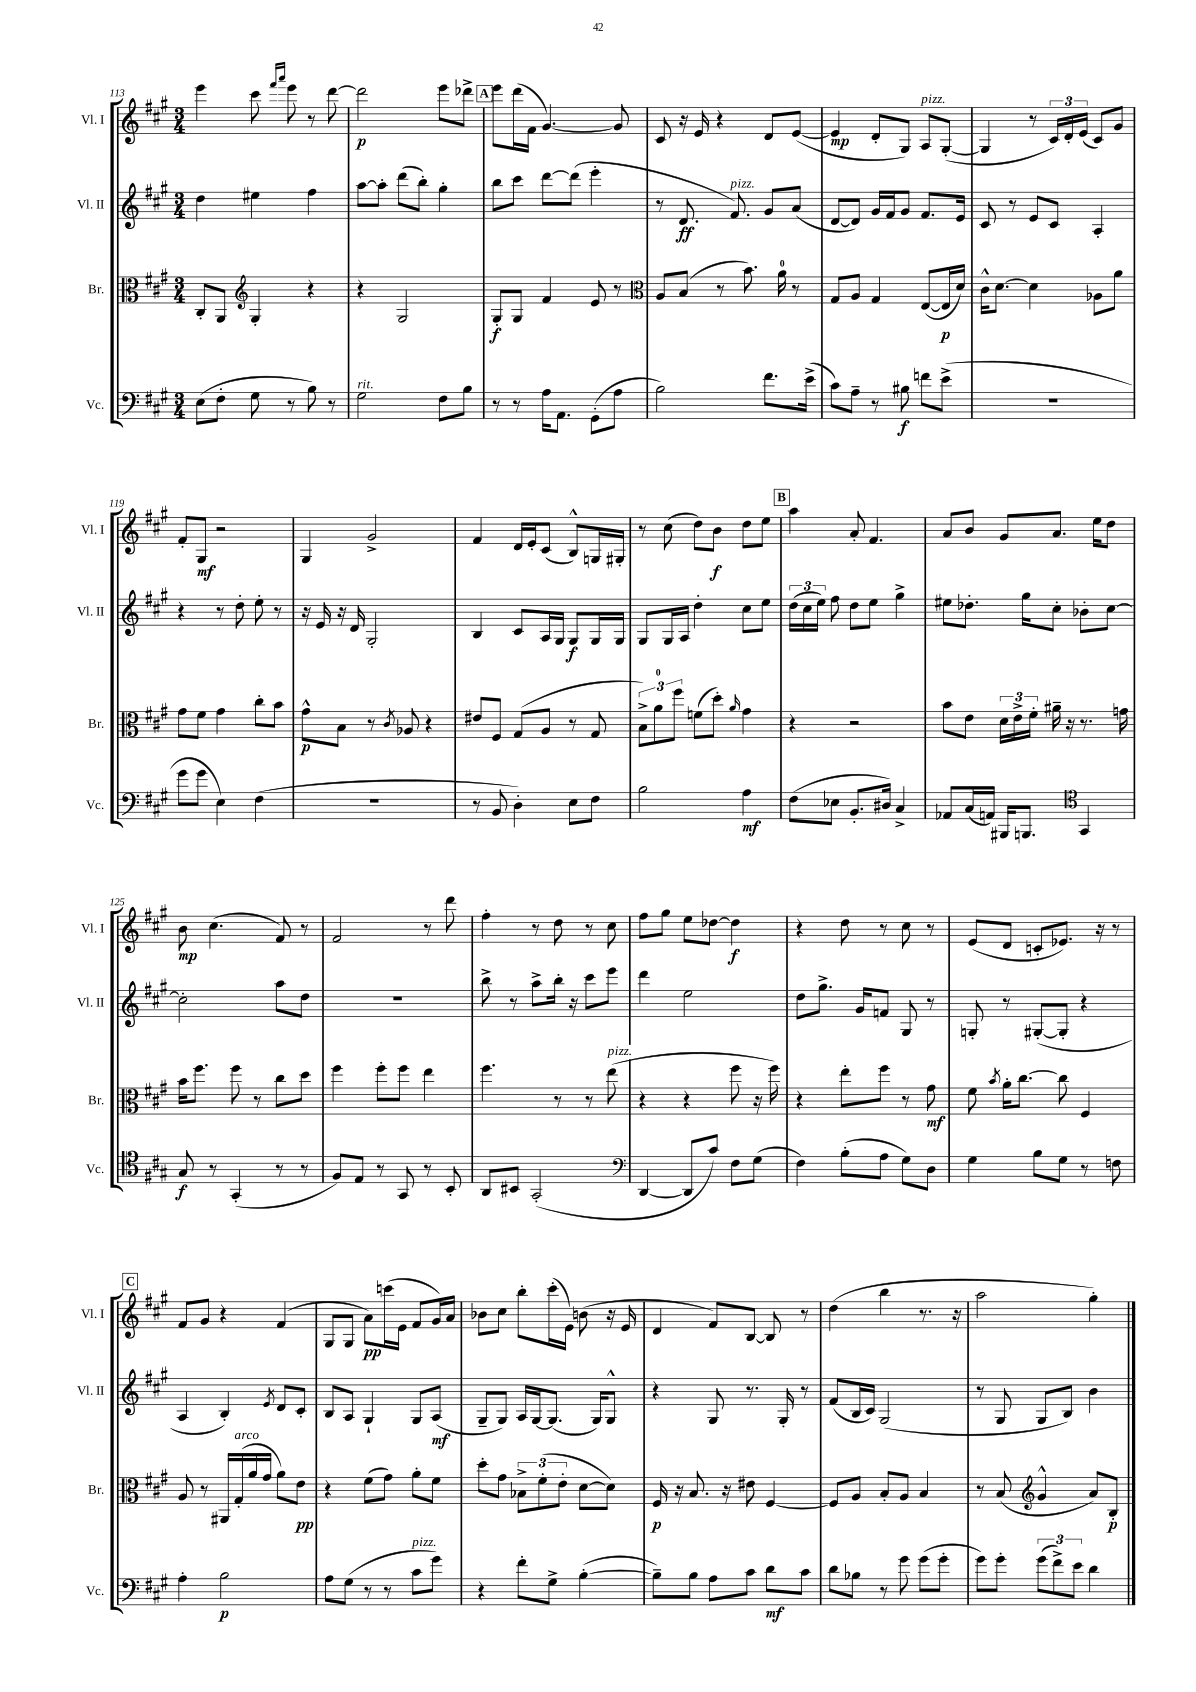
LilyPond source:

<<
\new StaffGroup <<
\new Staff = "s0" \with { instrumentName = "Vl. I" shortInstrumentName = "Vl. I" } {
    \clef treble \key a \major \numericTimeSignature \time 3/4
    \autoBeamOff e'''4 cis'''8 \grace { fis'''16[ a'''16] } e'''8 r8 d'''8~ |
    d'''2\p e'''8[ des'''8]-> |
    \mark \markup { \box "A" } e'''8[ d'''16( fis'16] gis'4.~) gis'8 |
    cis'8 r16 e'16 r4 d'8[ e'8]~( |
    e'4\mp d'8[-. gis8]) a8[^\markup { \italic "pizz." } gis8]~-.( |
    gis4 r8 \tuplet 3/2 { cis'16[) d'16-. e'16]( } cis'8[) gis'8] |
    fis'8[-. gis8]\mf r2 |
    gis4 gis'2-> |
    fis'4 d'16[ e'16-. cis'8]( b8[-^) g16 gis16]-. |
    r8 cis''8( d''8[) b'8]\f d''8[ e''8] |
    \mark \markup { \box "B" } a''4 a'8-. fis'4. |
    a'8[ b'8] gis'8[ a'8.] e''16[ d''8] |
    b'8\mp cis''4.( fis'8) r8 |
    fis'2 r8 d'''8 |
    fis''4-. r8 d''8 r8 cis''8 |
    fis''8[ gis''8] e''8[ des''8]~ des''4\f |
    r4 d''8 r8 cis''8 r8 |
    e'8[( d'8] c'8[-. ees'8.]) r16 r8 |
    \mark \markup { \box "C" } fis'8[ gis'8] r4 fis'4( |
    gis8[ gis8] a'8[\pp) c'''16( e'16] fis'8[ gis'16) a'16] |
    bes'8[ cis''8] b''8[-. cis'''16-.( e'16]) b'8( r16 e'16 |
    d'4 fis'8[) b8]~ b8 r8 |
    d''4( b''4 r8. r16 |
    a''2 gis''4-.) \bar "|." |
}
\new Staff = "s1" \with { instrumentName = "Vl. II" shortInstrumentName = "Vl. II" } {
    \clef treble \key a \major \numericTimeSignature \time 3/4
    \autoBeamOff d''4 eis''4 fis''4 |
    a''8[~ a''8]-. d'''8[( b''8]-.) gis''4-. |
    \mark \markup { \box "A" } b''8[ cis'''8] d'''8[~ d'''8]( e'''4-. |
    r8 d'8.\ff fis'8.^\markup { \italic "pizz." }) gis'8[ a'8]( |
    d'8[~ d'8]) gis'16[ fis'16 gis'8] fis'8.[ e'16] |
    cis'8 r8 e'8[ cis'8] a4-. |
    r4 r8 d''8-. e''8-. r8 |
    r16 e'16 r16 d'16 gis2-. |
    b4 cis'8[ a16 gis16] gis8[\f gis16 gis16] |
    gis8[ gis16 a16] d''4-. cis''8[ e''8] |
    \mark \markup { \box "B" } \tuplet 3/2 { d''16[( cis''16 e''16]) } fis''8 d''8[ e''8] gis''4-> |
    eis''8[ des''8.]-. gis''16[ cis''8]-. bes'8[-. cis''8]~ |
    cis''2-. a''8[ d''8] |
    R2. |
    b''8-> r8 a''8[-> b''16]-. r16 cis'''8[ e'''8] |
    d'''4 e''2 |
    d''8[ gis''8.]-> gis'16[ f'8] gis8 r8 |
    g8-. r8 gis8[~-.( gis8]-. r4 |
    \mark \markup { \box "C" } a4 b4-.) \acciaccatura { e'8 } d'8[ cis'8]-. |
    b8[ a8] gis4-! gis8[ a8]\mf( |
    gis8[-- gis8]) a16[ gis16~ gis8.]( gis16[) gis8]-^ |
    r4 gis8 r8. gis16-. r8 |
    fis'8[( b16 cis'16]) gis2( |
    r8 gis8 gis8[ b8]) b'4 \bar "|." |
}
\new Staff = "s2" \with { instrumentName = "Br." shortInstrumentName = "Br." } {
    \clef alto \key a \major \numericTimeSignature \time 3/4
    \autoBeamOff cis8[-. a,8] \clef treble gis4-. r4 |
    r4 gis2 |
    \mark \markup { \box "A" } gis8[-.\f gis8] fis'4 e'8 r8 |
    \clef alto a8[ b8]( r8 b'8.) a'16-0 r8 |
    gis8[ a8] gis4 e8[~( e16\p d'16]) |
    cis'16[-^ d'8.]~ d'4 aes8[ a'8] |
    gis'8[ fis'8] gis'4 cis''8[-. b'8] |
    gis'8[-^\p b8] r8 \acciaccatura { cis'8 } aes8 r4 |
    eis'8[ fis8] gis8[( a8] r8 gis8 |
    \tuplet 3/2 { b8[->) a'8-0 fis''8] } f'8[( d''8]-.) \grace { a'16 } gis'4 |
    \mark \markup { \box "B" } r4 r2 |
    b'8[ e'8] \tuplet 3/2 { d'16[ e'16-> fis'16]-. } ais'16-- r16 r8. g'16 |
    b'16[ fis''8.] fis''8 r8 cis''8[ d''8] |
    fis''4 fis''8[-. fis''8] e''4 |
    fis''4. r8 r8 e''8^\markup { \italic "pizz." }( |
    r4 r4 fis''8 r16 fis''16) |
    r4 e''8[-. fis''8] r8 gis'8\mf |
    fis'8 \acciaccatura { b'8 } a'16[-. cis''8.]~ cis''8 fis4 |
    \mark \markup { \box "C" } a8 r8 ais,16[ gis16-.^\markup { \italic "arco" }( a'16 gis'16] a'8[) e'8]\pp |
    r4 fis'8[( gis'8]) a'8[-. fis'8] |
    d''8[-. gis'8] \tuplet 3/2 { bes8[-> fis'8-.( e'8]-. } d'8[~ d'8]) |
    fis16\p r16 b8. r16 eis'8 fis4~ |
    fis8[ a8] b8[-. a8] b4 |
    r8 b8( \clef treble gis'4-^ a'8[) b8]-.\p \bar "|." |
}
\new Staff = "s3" \with { instrumentName = "Vc." shortInstrumentName = "Vc." } {
    \clef bass \key a \major \numericTimeSignature \time 3/4
    \autoBeamOff e8[( fis8]-. gis8 r8 b8) r8 |
    gis2^\markup { \italic "rit." } fis8[ b8] |
    \mark \markup { \box "A" } r8 r8 a16[ a,8.] gis,8[-.( a8] |
    b2) fis'8.[ e'16]->( |
    cis'8[) a8]-- r8 bis8\f f'8[ e'8]->( |
    R2. |
    gis'8[ gis'8] e4) fis4( |
    R2. |
    r8 b,8 d4-.) e8[ fis8] |
    b2 a4\mf |
    \mark \markup { \box "B" } fis8[( ees8] b,8.[-. dis16]) cis4-> |
    aes,8[ cis16( a,16]) bis,,16[ b,,8.] \clef tenor gis,4 |
    gis8\f r8 gis,4-.( r8 r8 |
    fis8[) e8] r8 gis,8 r8 b,8-. |
    a,8[ bis,8] gis,2-.( |
    \clef bass d,4~ d,8[ cis'8]) fis8[ gis8]( |
    fis4) b8[-.( a8] gis8[) d8] |
    gis4 b8[ gis8] r8 f8 |
    \mark \markup { \box "C" } a4-. b2\p |
    a8[ gis8]( r8 r8 cis'8[^\markup { \italic "pizz." } gis'8]) |
    r4 fis'8[-. gis8]-> b4~-.( |
    b8[--) b8] a8[ cis'8] d'8[\mf cis'8] |
    d'8[ bes8] r8 gis'8 gis'8[( gis'8]-. |
    gis'8[) gis'8]-. \tuplet 3/2 { gis'8[( fis'8->) e'8] } d'4 \bar "|." |
}
>>
>>
\layout { \context { \Score currentBarNumber = #113 } }
